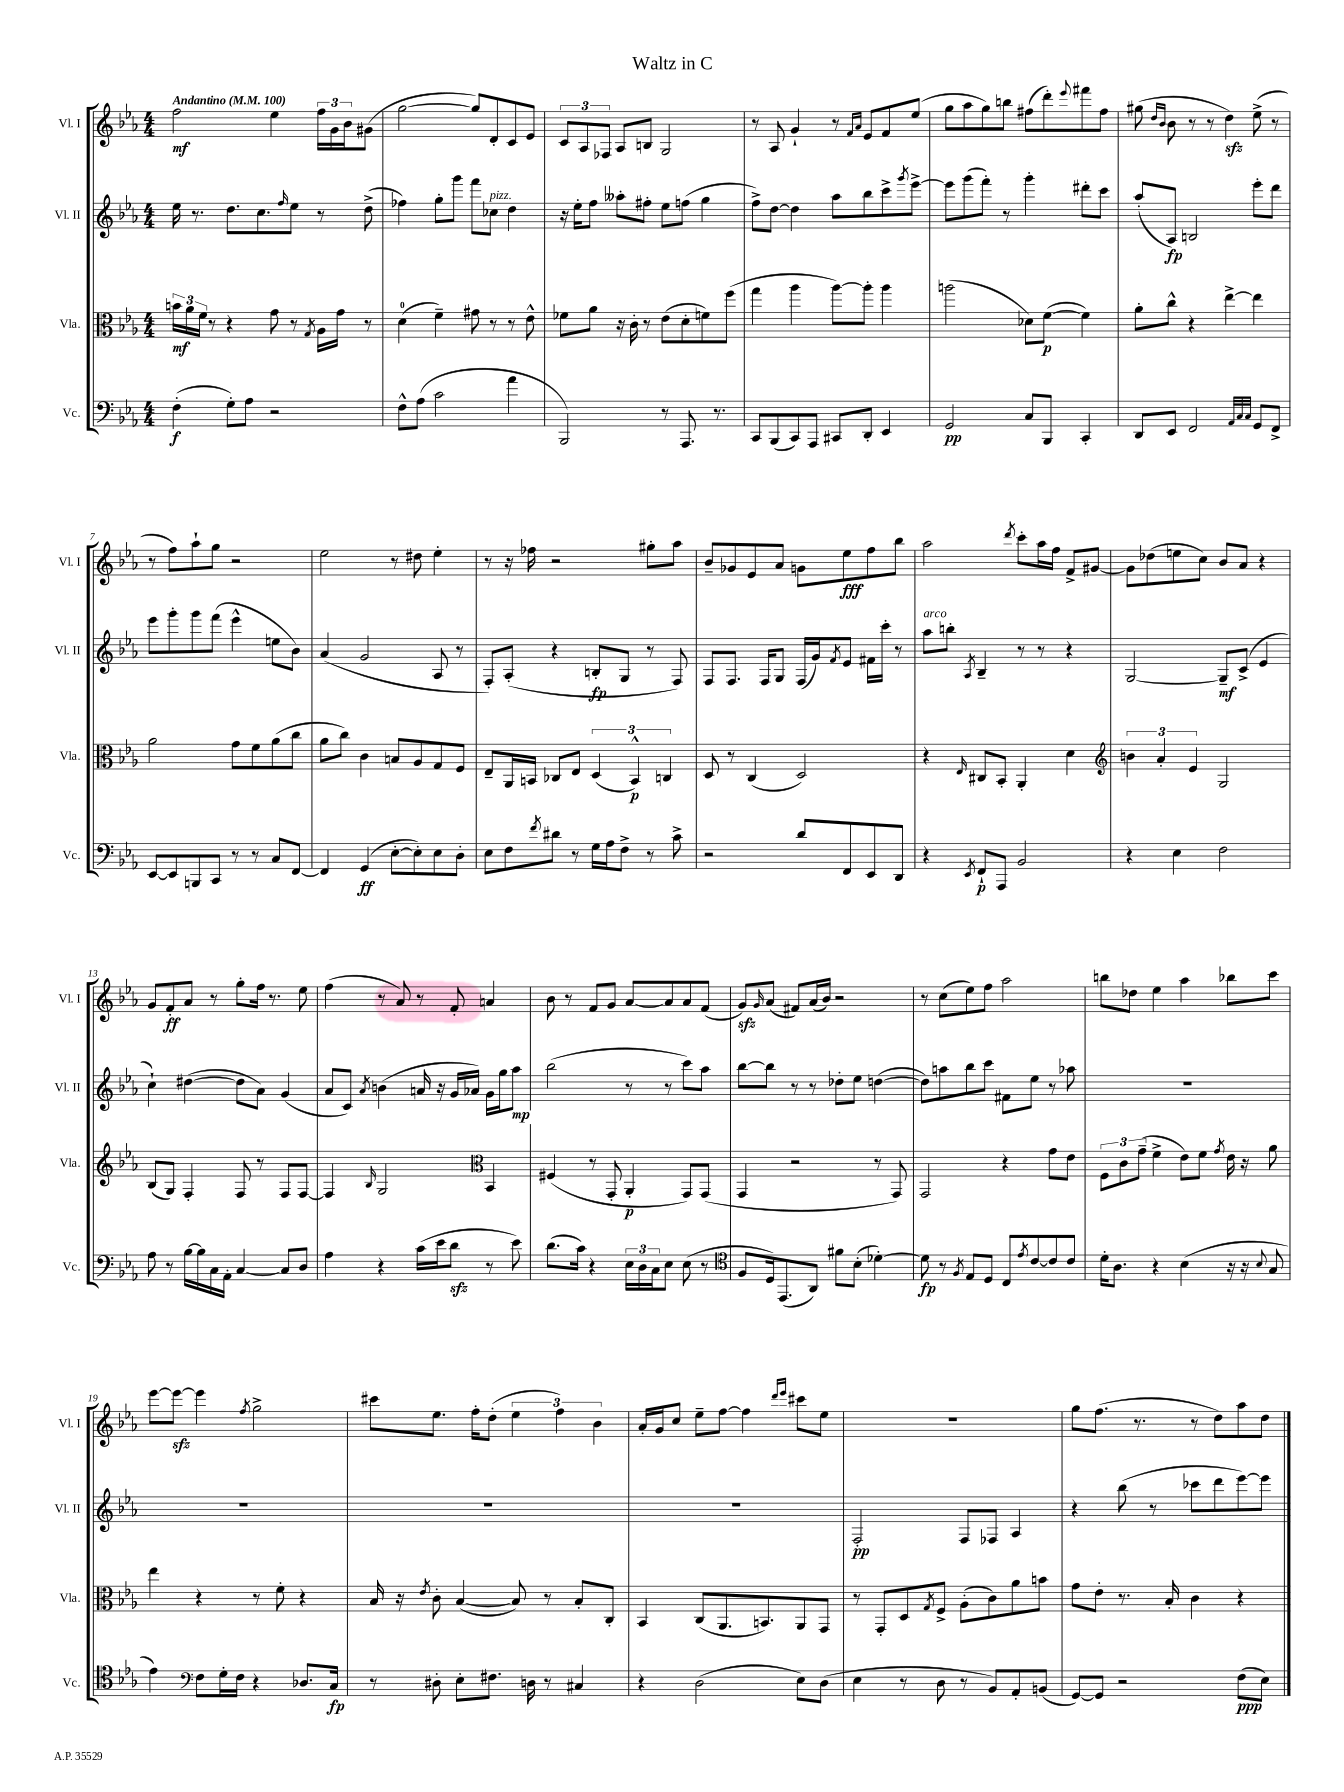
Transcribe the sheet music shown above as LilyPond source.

\header { title = "Waltz in C" }
<<
\new StaffGroup <<
\new Staff = "s0" \with { instrumentName = "Vl. I" shortInstrumentName = "Vl. I" } {
    \clef treble \key ees \major \numericTimeSignature \time 4/4 \tempo "Andantino" 4 = 100
    f''2\mf ees''4 \tuplet 3/2 { f''16 g'16 bes'16 } gis'8( |
    g''2~ g''8) d'8-. c'8 ees'8 |
    \tuplet 3/2 { c'8 aes8 fes8 } aes8 b8 g2 |
    r8 aes8 g'4-! r8 \grace { f'16 aes'16 } ees'8 f'8 ees''8( |
    g''8 aes''8 g''8) b''8 fis''8( d'''8-.) \appoggiatura { ees'''8 } fis'''8 fis''8 |
    gis''8( \grace { d''16 bes'16 } bes'8 r8 r8 d''4\sfz) ees''8->( r8 |
    r8 f''8) aes''8-! g''8 r2 |
    ees''2 r8 dis''8 ees''4-. |
    r8 r16 fes''16 r2 gis''8-. aes''8 |
    bes'8-- ges'8 ees'8 aes'8 g'8 ees''8\fff f''8 bes''8 |
    aes''2 \acciaccatura { d'''8 } c'''8-. aes''16 f''16 f'8-> gis'8~ |
    gis'8 des''8( e''8 c''8) bes'8 aes'8 r4 |
    g'8 f'8-.\ff aes'8 r8 g''8-. f''16 r8. ees''8 |
    f''4( r8 aes'8) r8 f'8-. a'4 |
    bes'8 r8 f'8 g'8 aes'8~ aes'8 aes'8 f'8( |
    g'8\sfz) \grace { g'16 } aes'8( fis'8) aes'16( bes'16) r2 |
    r8 c''8( ees''8) f''8 aes''2 |
    b''8 des''8 ees''4 aes''4 bes''8 c'''8 |
    ees'''8~ ees'''8~\sfz ees'''4 \acciaccatura { f''8 } g''2-> |
    cis'''8 ees''8. f''16-. d''8-.( \tuplet 3/2 { ees''4 f''4) bes'4 } |
    aes'16-. g'16 c''8 ees''8-- f''8~ f''4 \grace { d'''16 ees'''16 } cis'''8 ees''8 |
    R1 |
    g''8 f''8.( r8. r8 d''8) aes''8 d''8 \bar "|." |
}
\new Staff = "s1" \with { instrumentName = "Vl. II" shortInstrumentName = "Vl. II" } {
    \clef treble \key ees \major \numericTimeSignature \time 4/4
    ees''16 r8. d''8. c''8. \grace { f''16 } ees''8 r8 d''8->( |
    fes''4) g''8-. g'''8 f'''8 ces''8^\markup { \italic "pizz." } d''4 |
    r16 ees''16-. f''8 aeses''8-. fis''8-. ees''8 f''8( g''4 |
    f''8->) d''8~ d''4 aes''8 bes''8 c'''8-> \acciaccatura { g'''8 } ees'''8~-> |
    ees'''8 g'''8( f'''8-.) r8 g'''4-. dis'''8-. c'''8 |
    aes''8-.( aes8\fp) b2 ees'''8-. d'''8 |
    ees'''8 g'''8-. g'''8 f'''8( ees'''4-^ e''8 bes'8) |
    aes'4( g'2 aes8 r8 |
    f8-.) aes8-.( r4 b8-.\fp g8 r8 f8) |
    f8 f8. f16 g8 f16( g'16) \acciaccatura { f'8 } ees'8 fis'16 c'''16-. r8 |
    aes''8^\markup { \italic "arco" } b''8-. \acciaccatura { aes8 } bes4-- r8 r8 r4 |
    g2~ g8--\mf c'8->( ees'4 |
    c''4-!) dis''4~( dis''8 aes'8) g'4( |
    aes'8 c'8) \acciaccatura { aes'8 } b'4( a'16 r16 g'16 aes'16) g'16 g''16 aes''8\mp |
    bes''2( r8 r8 c'''8) aes''8 |
    bes''8~ bes''8 r8 r8 des''8-. ees''8 d''4~( |
    d''8) a''8 bes''8 c'''8 fis'8 ees''8 r8 aes''8 |
    R1 |
    R1 |
    R1 |
    R1 |
    f2-.\pp f8 fes8 aes4 |
    r4 bes''8( r8 ces'''8 d'''8 ees'''8~) ees'''8 \bar "|." |
}
\new Staff = "s2" \with { instrumentName = "Vla." shortInstrumentName = "Vla." } {
    \clef alto \key ees \major \numericTimeSignature \time 4/4
    \tuplet 3/2 { b'16\mf aes'16 f'16 } r8 r4 g'8 r8 \acciaccatura { g8 } aes16 g'16 r8 |
    d'4-0( f'4--) gis'8 r8 r8 ees'8-^ |
    fes'8 aes'8 r16 c'16-. r8 ees'8( d'8-. f'8) f''8( |
    g''4 aes''4 aes''8~) aes''8-. aes''4 |
    a''2( des'8) f'8~\p( f'4) |
    aes'8-. c''8-^ r4 ees''4~-> ees''4 |
    aes'2 g'8 f'8 aes'8( c''8 |
    aes'8 c''8) c'4 b8 aes8 g8 f8 |
    ees8-- aes,16 b,16 ces8 ees8 \tuplet 3/2 { d4( b,4-^\p) c4 } |
    d8 r8 c4( d2) |
    r4 \grace { ees16 } cis8 bes,8-. aes,4-. d'4 |
    \clef treble \tuplet 3/2 { b'4 aes'4-. ees'4 } g2 |
    bes8( g8) f4-. f8 r8 f8 f8~ |
    f4 \grace { bes16 } g2 \clef alto bes,4 |
    fis4( r8 g,8-. aes,4-.\p g,8) g,8( |
    g,4 r2 r8 g,8) |
    g,2 r4 g'8 ees'8 |
    \tuplet 3/2 { f8 c'8 g'8--( } f'4-> ees'8) f'8 \acciaccatura { g'8 } ees'16 r16 aes'8 |
    ees''4 r4 r8 f'8-. r4 |
    bes16 r16 \acciaccatura { ees'8 } c'8-. bes4~( bes8) r8 bes8-. c8-. |
    bes,4 c8( aes,8. b,8.) aes,8 g,8 |
    r8 g,8-. d8 \acciaccatura { g8 } f8-> aes8-.( c'8) aes'8 b'8 |
    g'8 ees'8-. r8. bes16-. c'4 r4 \bar "|." |
}
\new Staff = "s3" \with { instrumentName = "Vc." shortInstrumentName = "Vc." } {
    \clef bass \key ees \major \numericTimeSignature \time 4/4
    f4-.\f( g8-.) aes8 r2 |
    f8-^ aes8( c'2 aes'4 |
    bes,,2) r8 aes,,8. r8. |
    c,8 bes,,8( c,8) aes,,8 cis,8 d,8-. ees,4 |
    g,2\pp c8 bes,,8 c,4-. |
    d,8 ees,8 f,2 \grace { aes,32 c32 c32 } g,8 f,8-> |
    ees,8~ ees,8 b,,8 c,8 r8 r8 c8 f,8~ |
    f,4 g,4\ff( ees8~-. ees8-.) ees8 d8-. |
    ees8 f8 \acciaccatura { f'8 } dis'8 r8 g16 aes16 f8-> r8 c'8-> |
    r2 d'8 f,8 ees,8 d,8 |
    r4 \acciaccatura { ees,8 } f,8-!\p aes,,8 bes,2 |
    r4 ees4 f2 |
    aes8 r8 bes16~ bes16 c16 aes,16-. c4~ c8 d8 |
    aes4 r4 c'16( ees'16 d'8\sfz r8 ees'8) |
    d'8.( c'16) r4 \tuplet 3/2 { ees16 d16 c16 } ees8 ees8( r8 |
    \clef tenor f8 d16) ees,8.( aes,8) fis'8 bes8-.( des'4~-.) |
    des'8\fp r8 \acciaccatura { f8 } ees8 d8 c8 \acciaccatura { ees'8 } c'8~ c'8 c'8 |
    d'16-. aes8. r4 bes4( r16 r16 \appoggiatura { bes8 } g8 |
    ees'4) \clef bass f8 g16-. f16 r4 des8. c16\fp |
    r8 dis8-. ees8-. fis8. d16 r8 cis4 |
    r4 d2( ees8) d8( |
    ees4 r8 d8 r8 bes,8) aes,8-. b,8( |
    g,8~) g,8 r2 f8\ppp( ees8) \bar "|." |
}
>>
>>
